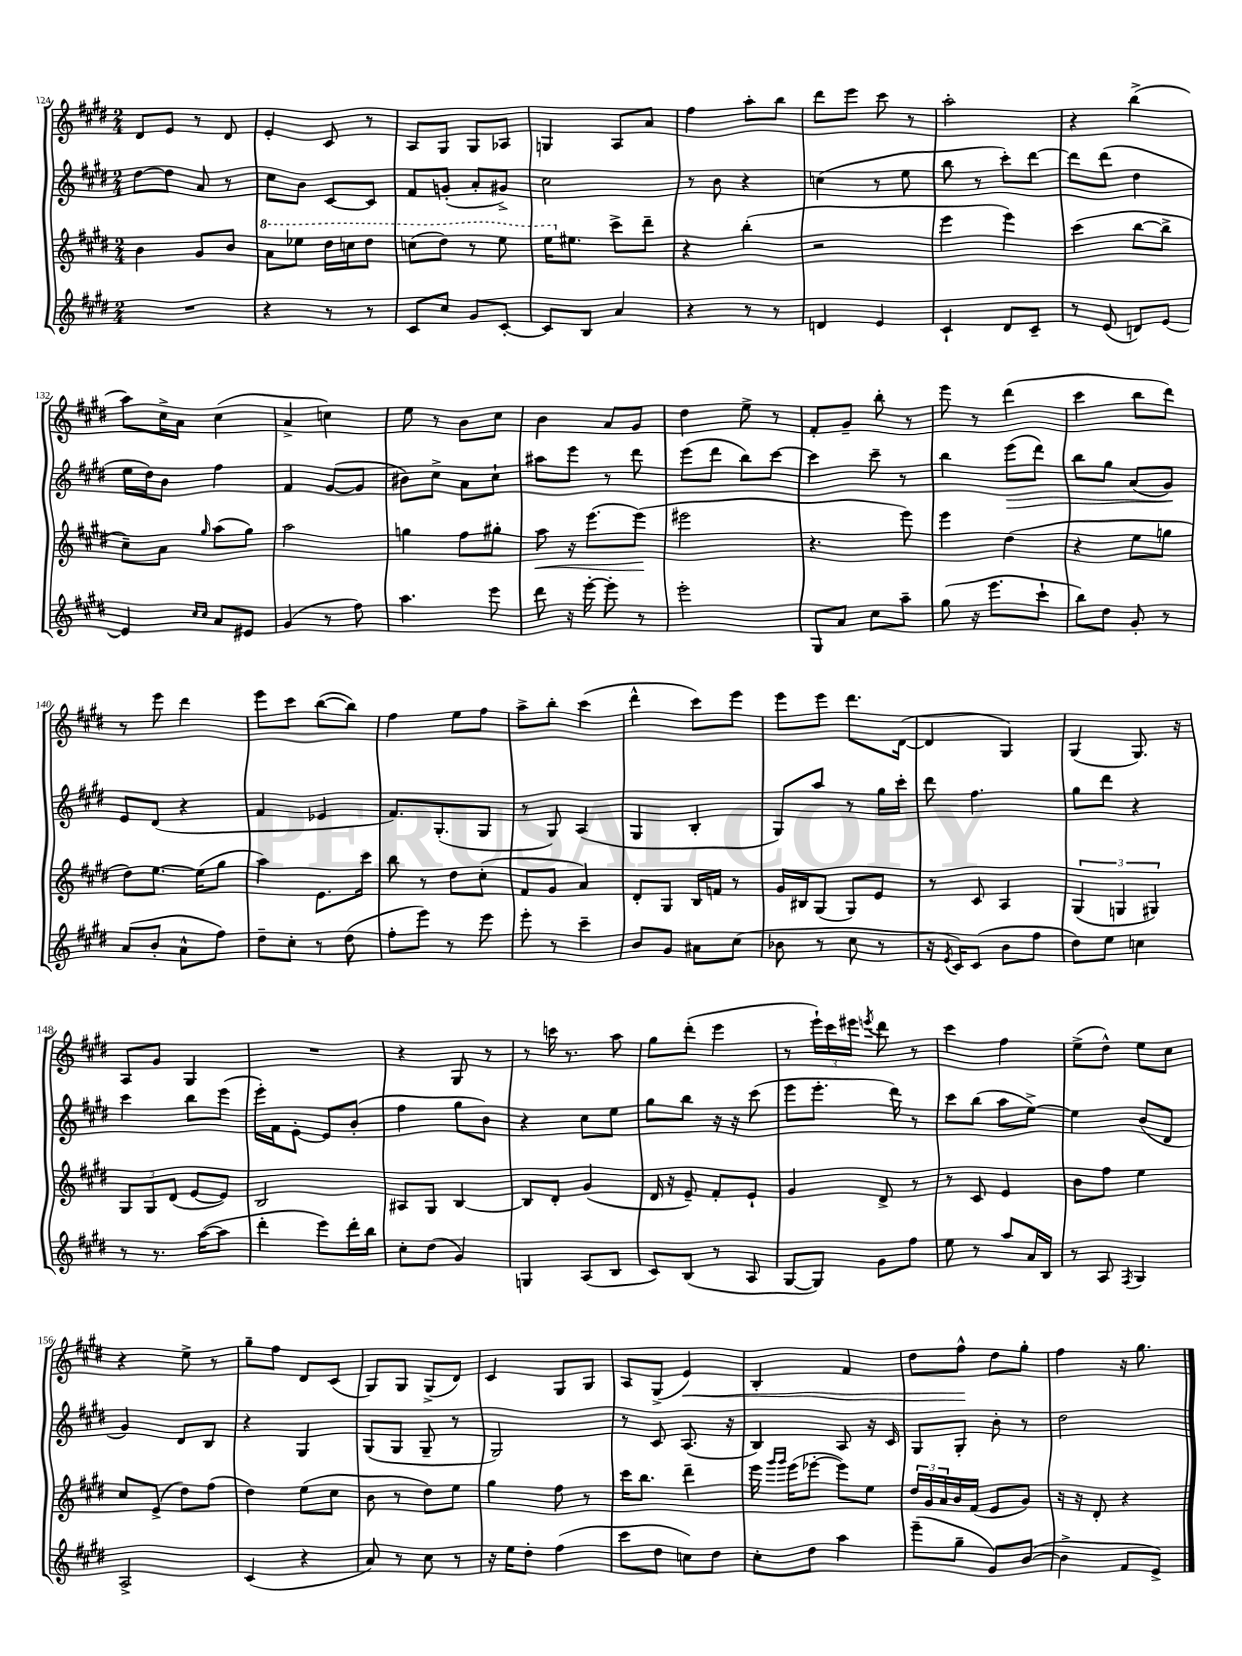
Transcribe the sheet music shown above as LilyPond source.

<<
\new StaffGroup <<
\new Staff = "s0" {
    \clef treble \key e \major \numericTimeSignature \time 2/4
    dis'8 e'8 r8 dis'8 |
    e'4-. cis'8 r8 |
    a8 gis8 gis8 aes8 |
    g4 a8 a'8 |
    fis''4 a''8-. b''8 |
    dis'''8 e'''8 cis'''8 r8 |
    a''2-. |
    r4 b''4->( |
    a''8) cis''16-> a'16 cis''4( |
    a'4-> c''4) |
    e''8 r8 b'8 cis''8 |
    b'4 a'8 gis'8 |
    dis''4 e''8-> r8 |
    fis'8-. gis'8-- b''8-. r8 |
    e'''8 r8 dis'''4( |
    cis'''4 b''8 dis'''8) |
    r8 e'''8 dis'''4 |
    e'''8 cis'''8 b''8~( b''8) |
    fis''4 e''8 fis''8 |
    a''8-> b''8-. cis'''4( |
    dis'''4-^ cis'''8) e'''8 |
    e'''8 e'''8 dis'''8. dis'16~( |
    dis'4 gis4) |
    gis4( gis8.) r16 |
    a8 gis'8 gis4 |
    R2 |
    r4 gis8 r8 |
    r8 c'''16 r8. a''8 |
    gis''8 dis'''8-.( e'''4 |
    r8 \tuplet 3/2 { e'''16-!) cis'''16 eis'''16 } \acciaccatura { e'''8 } dis'''8 r8 |
    cis'''4 fis''4 |
    e''8->( dis''8-^) e''8 cis''8 |
    r4 e''8-> r8 |
    gis''8-- fis''8 dis'8 cis'8( |
    gis8) gis8 gis8->( dis'8) |
    cis'4 gis8 gis8 |
    a8 gis8->( e'4\<) |
    b4-. fis'4 |
    dis''8 fis''8-^\! dis''8 gis''8-. |
    fis''4 r16 gis''8. \bar "|." |
}
\new Staff = "s1" {
    \clef treble \key e \major \numericTimeSignature \time 2/4
    dis''8~ dis''8 a'8 r8 |
    cis''8 b'8 cis'8~ cis'8 |
    fis'8 g'8-.( a'8-. gis'8->) |
    cis''2 |
    r8 b'8 r4 |
    c''4( r8 e''8 |
    b''8 r8 cis'''8-.) dis'''8~ |
    dis'''8 dis'''8( dis''4 |
    e''16 dis''16) b'8 fis''4 |
    fis'4 gis'8~( gis'8 |
    bis'8) cis''8-> a'8 cis''8-! |
    ais''8 e'''8 r8 dis'''8 |
    e'''8( dis'''8 b''8) cis'''8~ |
    cis'''4 cis'''8-- r8 |
    b''4 e'''8\>( dis'''8) |
    b''8 gis''8 a'8( gis'8\!) |
    e'8 dis'8( r4 |
    fis'4 ees'4 |
    fis'8.) gis8.-.( gis8 |
    r8 gis8) a4( |
    gis4 b4-. |
    gis8) a''8 r8 gis''16 cis'''16-. |
    dis'''8 fis''4. |
    gis''8 dis'''8 r4 |
    cis'''4 b''8 e'''8( |
    e'''16-.) fis'16 e'8~-. e'8 b'8-.( |
    fis''4 gis''8 b'8) |
    r4 cis''8 e''8 |
    gis''8 b''8 r16 r16 cis'''8( |
    e'''8 e'''8.-. dis'''16) r8 |
    cis'''8 b''8( a''8 e''8~->) |
    e''4 b'8( dis'8 |
    gis'4) dis'8 b8 |
    r4 gis4 |
    gis8( gis8 gis8-- r8 |
    gis2) |
    r8 cis'8 a8.( r16 |
    b4) a8 r16 cis'16 |
    gis8 gis8-. b'8-. r8 |
    dis''2 \bar "|." |
}
\new Staff = "s2" {
    \clef treble \key e \major \numericTimeSignature \time 2/4
    b'4 gis'8 b'8 |
    \ottava #1 a''8 ees'''8 dis'''16 c'''16 dis'''8 |
    c'''8( dis'''8) r8 e'''8 |
    e'''16 \ottava #0 eis''8. cis'''8-> dis'''8-- |
    r4 b''4-.( |
    r2 |
    e'''4 e'''4) |
    cis'''4( b''8~ b''8-> |
    cis''8--) a'8 \grace { gis''16 } a''8( gis''8) |
    a''2 |
    g''4 fis''8 gis''8-. |
    a''8\< r16 e'''8.~ e'''8\!( |
    eis'''2 |
    r4. e'''8) |
    e'''4 dis''4( |
    r4 e''8 g''8 |
    dis''8) e''8.~ e''16( gis''8 |
    a''4) e'8. cis'''16 |
    b''8 r8 dis''8 cis''8-.( |
    fis'8 gis'8 a'4) |
    dis'8-. gis8 b16 f'16 r8 |
    gis'16 bis16 gis8( gis8) e'8 |
    r8 cis'8 a4 |
    \tuplet 3/2 { gis4( g4 gis4) } |
    \tuplet 3/2 { gis8 gis8 dis'8( } e'8~ e'8) |
    b2 |
    ais8 gis8 b4~ |
    b8 dis'8-. gis'4( |
    dis'16 r16 e'8--) fis'8-. e'8-! |
    gis'4 dis'8-> r8 |
    r8 cis'8 e'4 |
    b'8 fis''8 e''4 |
    cis''8 e'8->( dis''8) fis''8( |
    dis''4) e''8( cis''8 |
    b'8 r8 dis''8) e''8 |
    gis''4 fis''8 r8 |
    cis'''16 b''8. dis'''4-- |
    e'''16 \grace { gis'''16 gis'''16 } e'''16( ees'''8~-. ees'''8) e''8 |
    \tuplet 3/2 { dis''16 gis'16 a'16 } b'16 fis'16( e'8 gis'8) |
    r16 r16 dis'8-. r4 \bar "|." |
}
\new Staff = "s3" {
    \clef treble \key e \major \numericTimeSignature \time 2/4
    R2 |
    r4 r8 r8 |
    cis'8 cis''8 gis'8 cis'8~-. |
    cis'8 b8 a'4 |
    r4 r8 r8 |
    d'4 e'4 |
    cis'4-! dis'8 cis'8-- |
    r8 e'8( d'8) e'8~ |
    e'4 \grace { cis''16 cis''16 } a'8 eis'8 |
    gis'4( r8 fis''8) |
    a''4. e'''8 |
    dis'''8 r16 e'''16~-. e'''8-. r8 |
    e'''2-. |
    gis8 a'8 cis''8 a''8-- |
    gis''8( r16 e'''8. cis'''8-! |
    b''8) dis''8 gis'8-. r8 |
    a'8( b'8-. a'8-^ fis''8) |
    dis''8-- cis''8-. r8 dis''8( |
    fis''8-. e'''8) r8 e'''8 |
    e'''8-. r8 cis'''4-- |
    b'8 gis'8 ais'8 cis''8( |
    bes'8 r8 cis''8 r8 |
    r16 \acciaccatura { e'8 } cis'16) cis'8( b'8 fis''8 |
    dis''8) e''8 c''4 |
    r8 r8. a''16~( a''8 |
    dis'''4-. e'''8) dis'''16-. b''16 |
    cis''8-. dis''8( gis'4) |
    g4 a8( b8 |
    cis'8) b8( r8 a8 |
    gis8~ gis8) gis'8 fis''8 |
    e''8 r8 a''8 a'16 b16 |
    r8 a8 \acciaccatura { fis8 } gis4 |
    a2-> |
    cis'4( r4 |
    a'8) r8 cis''8 r8 |
    r16 e''16 dis''8-. fis''4( |
    cis'''8 dis''8 c''8) dis''8 |
    cis''8-. dis''8 a''4 |
    e'''8--( gis''8-- gis'8) b'8~( |
    b'4-> fis'8 e'8->) \bar "|." |
}
>>
>>
\layout { \context { \Score currentBarNumber = #124 } }
